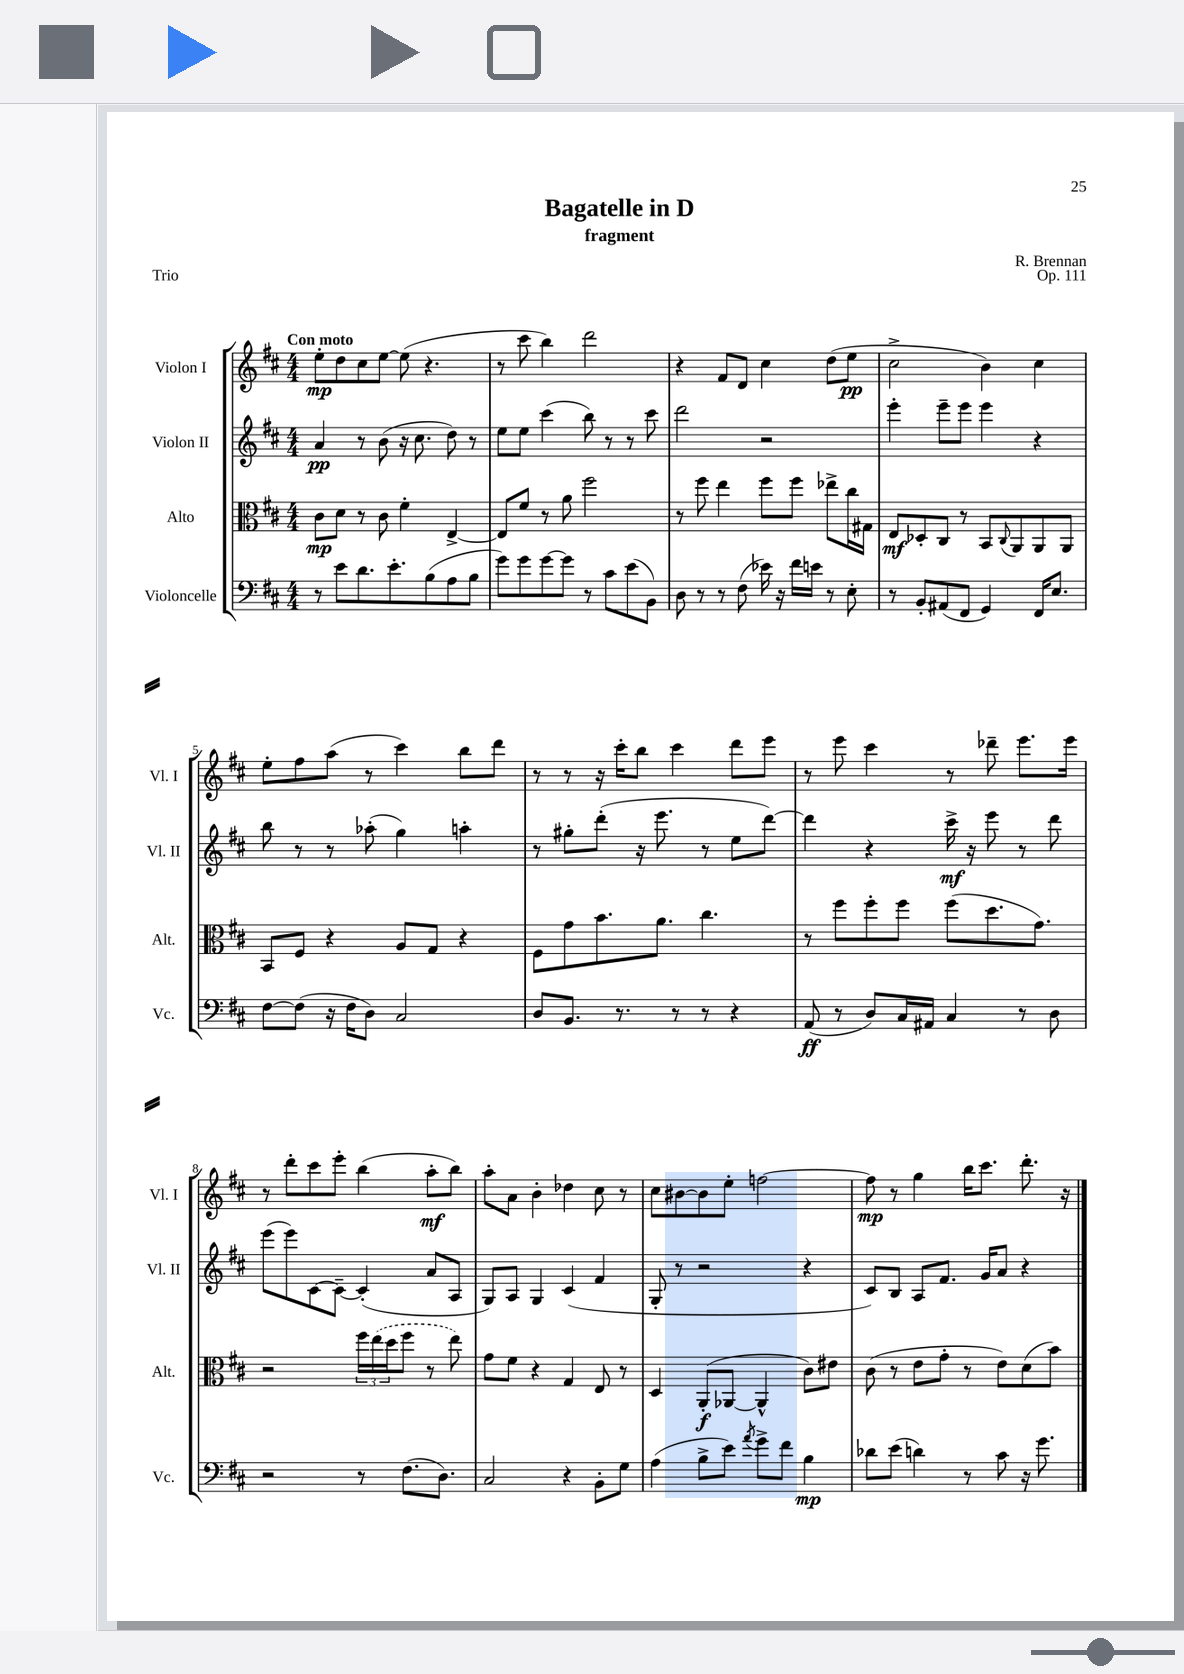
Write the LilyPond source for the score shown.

\header { title = "Bagatelle in D" composer = "R. Brennan" subtitle = "fragment" opus = "Op. 111" piece = "Trio" }
<<
\new StaffGroup <<
\new Staff = "s0" \with { instrumentName = "Violon I" shortInstrumentName = "Vl. I" } {
    \clef treble \key d \major \numericTimeSignature \time 4/4 \tempo "Con moto"
    e''8-.\mp d''8 cis''8 e''8~ e''8( r4. |
    r8 cis'''8 b''4) d'''2 |
    r4 fis'8 d'8 cis''4 d''8( e''8\pp |
    cis''2-> b'4) cis''4 |
    e''8-. fis''8 a''8( r8 cis'''4) b''8 d'''8 |
    r8 r8 r16 cis'''16-. b''8 cis'''4 d'''8 e'''8 |
    r8 e'''8 cis'''4 r8 des'''8-- e'''8. e'''16 |
    r8 d'''8-. cis'''8 e'''8-. b''4( a''8-.\mf b''8) |
    a''8-. a'8 b'4-. des''4 cis''8 r8 |
    cis''8 bis'8~ bis'8 e''8-. f''2~ |
    f''8\mp r8 g''4 b''16 cis'''8. d'''8.-. r16 \bar "|." |
}
\new Staff = "s1" \with { instrumentName = "Violon II" shortInstrumentName = "Vl. II" } {
    \clef treble \key d \major \numericTimeSignature \time 4/4
    a'4\pp r8 b'8( r16 cis''8. d''8) r8 |
    e''8 e''8 cis'''4( b''8) r8 r8 cis'''8 |
    d'''2 r2 |
    e'''4-. e'''8-- e'''8 e'''4 r4 |
    b''8 r8 r8 aes''8-.( g''4) a''4-. |
    r8 gis''8-. d'''8-.( r16 e'''8. r8 e''8 d'''8~) |
    d'''4 r4 cis'''16->\mf r16 e'''8 r8 d'''8 |
    e'''8( e'''8) cis'8~ cis'8~-- cis'4-.( a'8 a8 |
    g8) a8 g4 cis'4( fis'4 |
    g8-. r8 r2 r4 |
    cis'8) b8 a8 fis'8. g'16 a'8 r4 \bar "|." |
}
\new Staff = "s2" \with { instrumentName = "Alto" shortInstrumentName = "Alt." } {
    \clef alto \key d \major \numericTimeSignature \time 4/4
    cis'8\mp d'8 r8 cis'8 fis'4-. e4~-> |
    e8 fis'8 r8 a'8 fis''2 |
    r8 fis''8 e''4 fis''8 fis''8 ees''8-> cis''16 gis16 |
    e8\mf des8-. cis8 r8 b,8 \appoggiatura { cis8 } a,8 a,8 a,8 |
    b,8 fis8 r4 a8 g8 r4 |
    fis8 g'8 b'8. a'8. cis''4. |
    r8 fis''8 fis''8-. fis''8 fis''8( d''8. g'8.) |
    r2 \tuplet 3/2 { fis''16 \once \slurDashed e''16( d''16 } fis''8 r8 e''8) |
    g'8 fis'8 r4 g4 e8 r8 |
    d4 a,8-.\f( aes,8~ aes,4-^ cis'8) eis'8 |
    cis'8( r8 e'8 g'8-. r8 e'8) d'8( b'8) \bar "|." |
}
\new Staff = "s3" \with { instrumentName = "Violoncelle" shortInstrumentName = "Vc." } {
    \clef bass \key d \major \numericTimeSignature \time 4/4
    r8 e'8 d'8. e'8.-. b8( a8 b8 |
    g'8) g'8 g'8~ g'8 r8 cis'8 e'8( b,8) |
    d8 r8 r8 fis8( ees'16) r16 fis'16 e'16 r8 e8-. |
    r8 b,8-. ais,8( fis,8 g,4) fis,16 e8. |
    fis8~ fis8( r16 fis16 d8) cis2 |
    d8 b,8. r8. r8 r8 r4 |
    a,8\ff( r8 d8) cis16 ais,16 cis4 r8 d8 |
    r2 r8 fis8.( d8.) |
    cis2 r4 b,8-. g8 |
    a4( b8-> e'8) \acciaccatura { a'8 } g'8-> fis'8 b4\mp |
    des'8 e'8( d'4) r8 cis'8 r16 g'8. \bar "|." |
}
>>
>>
